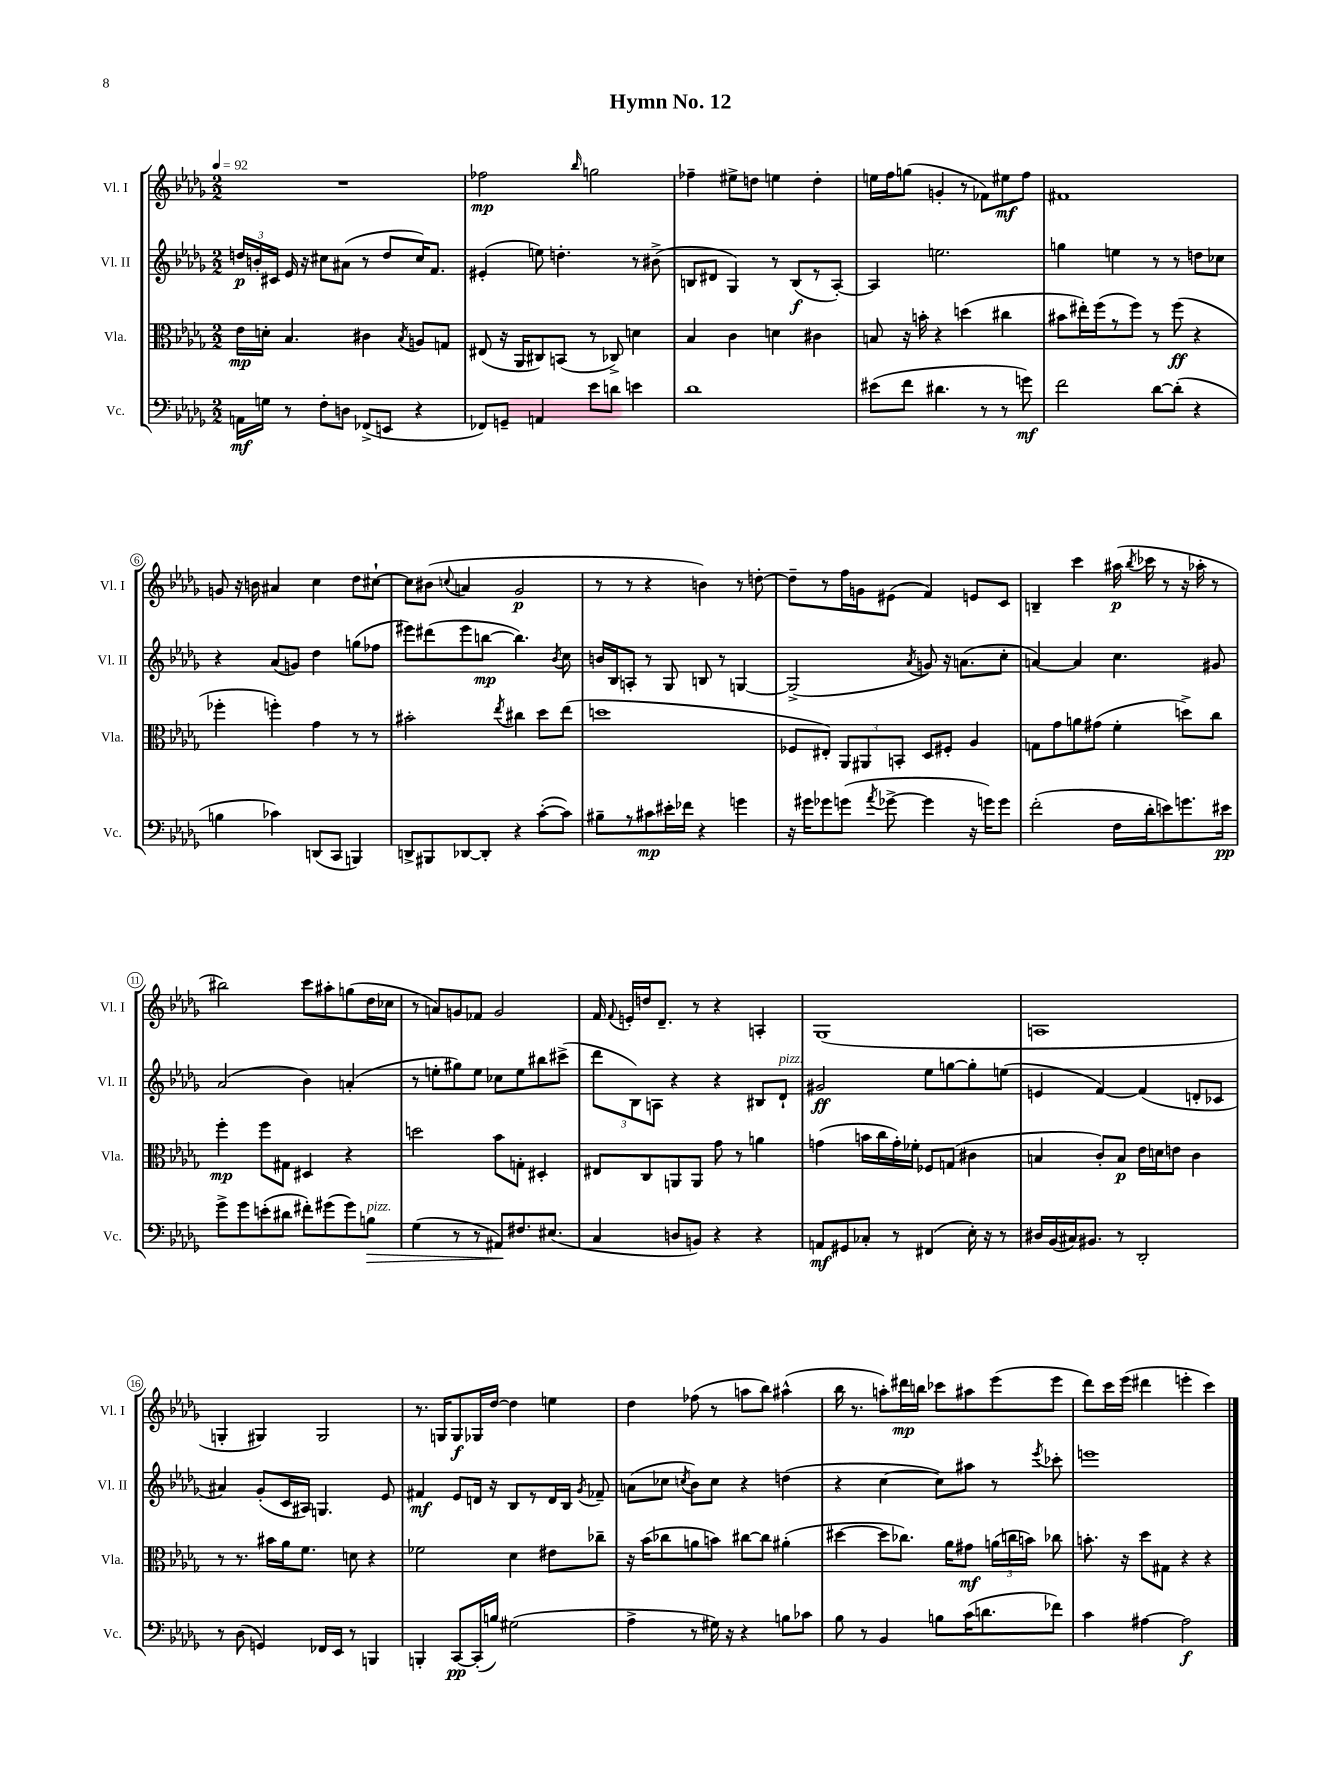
\header { title = "Hymn No. 12" }
<<
\new StaffGroup <<
\new Staff = "s0" \with { instrumentName = "Vl. I" shortInstrumentName = "Vl. I" } {
    \clef treble \key des \major \numericTimeSignature \time 2/2 \tempo 4 = 92
    \autoBeamOff R1 |
    fes''2\mp \grace { bes''16 } g''2 |
    fes''4-- eis''8[-> d''8] e''4 d''4-. |
    e''16[ f''16 g''8]( g'4-. r8 fes'8[) eis''8\mf f''8] |
    fis'1 |
    g'8 r16 b'16 ais'4 c''4 des''8[ cis''8]~-! |
    cis''8[ bis'8]( \appoggiatura { c''8 } a'4 ges'2\p |
    r8 r8 r4 b'4) r8 d''8~-. |
    d''8[-- r8 f''16 g'16 eis'8]( f'4) e'8[ c'8] |
    b4-- c'''4 ais''16\p( \acciaccatura { bes''8 } ces'''16 r8 r16 aes''16-. r8 |
    bis''2) c'''8[ ais''8-. g''8( des''16 ces''16] |
    r8 a'8[) g'8 fes'8] g'2 |
    f'16 \appoggiatura { f'8 } e'16[-. d''16 des'8.]-- r8 r4 a4-. |
    ges1( |
    a1 |
    g4-. gis4) gis2 |
    r8. g16[ g8\f ges16 des''16]~ des''4 e''4 |
    des''4 fes''8( r8 a''8[ bes''8]) ais''4-^( |
    bes''16 r8. a''8[-.) dis'''16\mp b''16] ces'''8[ ais''8 ees'''8( ees'''8] |
    des'''8[) c'''16 ees'''16]( dis'''4 e'''4-. c'''4) \bar "|." |
}
\new Staff = "s1" \with { instrumentName = "Vl. II" shortInstrumentName = "Vl. II" } {
    \clef treble \key des \major \numericTimeSignature \time 2/2
    \autoBeamOff \tuplet 3/2 { d''16[\p b'16-. cis'16] } ees'16 r16 cis''8[ ais'8]( r8 d''8[ cis''16) f'8.] |
    eis'4-.( e''8) d''4.-. r8 bis'8->( |
    b8[ dis'8] ges4) r8 b8[\f( r8 aes8]~-.) |
    aes4 e''2. |
    g''4 e''4 r8 r8 d''8[ ces''8] |
    r4 aes'8[( g'8]) des''4 g''8[( fes''8] |
    eis'''8[) dis'''8( eis'''8 b''8]~\mp b''4.) \acciaccatura { bes'8 } c''8 |
    b'16[ bes16 a8]-. r8 ges8 b8 r8 g4~ |
    g2->( \acciaccatura { aes'8 } g'8) r16 a'8.[( c''8]-. |
    a'4~) a'4 c''4. gis'8 |
    aes'2( bes'4) a'4-.( |
    r8 e''8[-. gis''8) e''8] ces''8[ e''8 bis''8 cis'''8]->( |
    \tuplet 3/2 { des'''8[ bes8) a8] } r4 r4 bis8[ des'8]-!^\markup { \italic "pizz." } |
    gis'2\ff ees''8[ g''8~ g''8-. e''8]( |
    e'4 f'4~) f'4( d'8[-. ces'8] |
    ais'4) ges'8[-.( c'16 ais16]) g4. ees'8 |
    fis'4\mf ees'8[ d'16] r16 bes8[ r8 d'16 bes16] \acciaccatura { ges'8 } fes'8-- |
    a'8[( ces''8] \acciaccatura { c''8 } bes'8[) c''8] r4 d''4( |
    r4 c''4~ c''8[) ais''8] r8 \acciaccatura { ees'''8 } ces'''8-. |
    e'''1 \bar "|." |
}
\new Staff = "s2" \with { instrumentName = "Vla." shortInstrumentName = "Vla." } {
    \clef alto \key des \major \numericTimeSignature \time 2/2
    \autoBeamOff ees'16[\mp d'16]-. bes4. cis'4 \acciaccatura { bes8 } a8[ g8] |
    eis8( r16 aes,16[ cis8) b,8]( r8 ces8->) d'4 |
    bes4 c'4 d'4 cis'4 |
    b8 r16 b'16-. r4 d''4( cis''4 |
    bis'8[ eis''16-.) f''16( r8 f''8]) r8 f''8\ff( r4 |
    fes''4-. f''4-.) ges'4 r8 r8 |
    bis'2-. \acciaccatura { ees''8 } cis''4 des''8[ ees''8]( |
    d''1 |
    fes8[ eis8]-.) \tuplet 3/2 { aes,8[ ais,8 b,8]-. } des8[ fis8]-. aes4 |
    g8[ ges'8 a'8 gis'8]( f'4-. d''8[->) c''8] |
    f''4-.\mp f''8[ gis8] dis4 r4 |
    d''2 bes'8[ g8]-. dis4-. |
    eis8[ c8 a,8 a,8] ges'8 r8 a'4 |
    g'4( b'16[ c''16 g'16-.) fes'16]-. fes8[ g8]( cis'4 |
    b4 c'8[-.) b8]\p ees'16[ d'16 e'8] c'4 |
    r8 r8. bis'16[ aes'16 f'8.] d'8 r4 |
    fes'2 des'4 eis'8[ ces''8]-- |
    r16 bes'16[( ces''8 a'8 b'8]) cis''8[~ cis''8] ais'4-.( |
    dis''4~ dis''8[ ces''8.]) aes'16[ gis'8]\mf \tuplet 3/2 { a'16[( c''16 b'16]) } ces''8 |
    b'8.-. r16 des''8[ gis8] r4 r4 \bar "|." |
}
\new Staff = "s3" \with { instrumentName = "Vc." shortInstrumentName = "Vc." } {
    \clef bass \key des \major \numericTimeSignature \time 2/2
    \autoBeamOff a,16[\mf g16] r8 f8[-. d8] fes,8[->( e,8] r4 |
    fes,8[) g,8]-- a,4 ees'8[ d'8] e'4 |
    des'1 |
    eis'8[( f'8] dis'4. r8 r8 g'8\mf) |
    f'2 des'8[~ des'8]-.( r4 |
    b4 ces'4) d,8[( c,8] b,,4) |
    d,8[-> bis,,8 des,8~ des,8]-. r4 c'8[~-.( c'8]) |
    bis8[-- r8 cis'8\mp eis'16-. fes'16] r4 g'4 |
    r16 gis'16[ ges'8 g'8]( \acciaccatura { aes'8 } ges'8~-> ges'4 r16 g'16[) g'8] |
    f'2-.( f16[ des'16-. e'8) g'8. eis'16]\pp |
    ges'8[-> ges'8 e'8-.( dis'8] fis'8[-.) gis'8( gis'8) b8]\>^\markup { \italic "pizz." } |
    ges4( r8 r8 ais,8[\!) fis8. eis8.]( |
    c4 d8[ b,8]) r4 r4 |
    a,8[\mf gis,8 ces8]-. r8 fis,4( ees16-.) r16 r8 |
    dis16[ bes,16( cis16) bis,8.] r8 des,2-. |
    r8 des8( g,4) fes,16[ ees,16] r8 b,,4 |
    b,,4-. c,8[~\pp c,16-.( b16]) gis2( |
    aes4-> r8 gis16) r16 r4 b8[ ces'8] |
    bes8 r8 bes,4 b8[ c'16( d'8. fes'8]) |
    c'4 ais4~ ais2\f \bar "|." |
}
>>
>>
\layout { \context { \Score \override BarNumber.stencil = #(make-stencil-circler 0.1 0.3 ly:text-interface::print) } }
